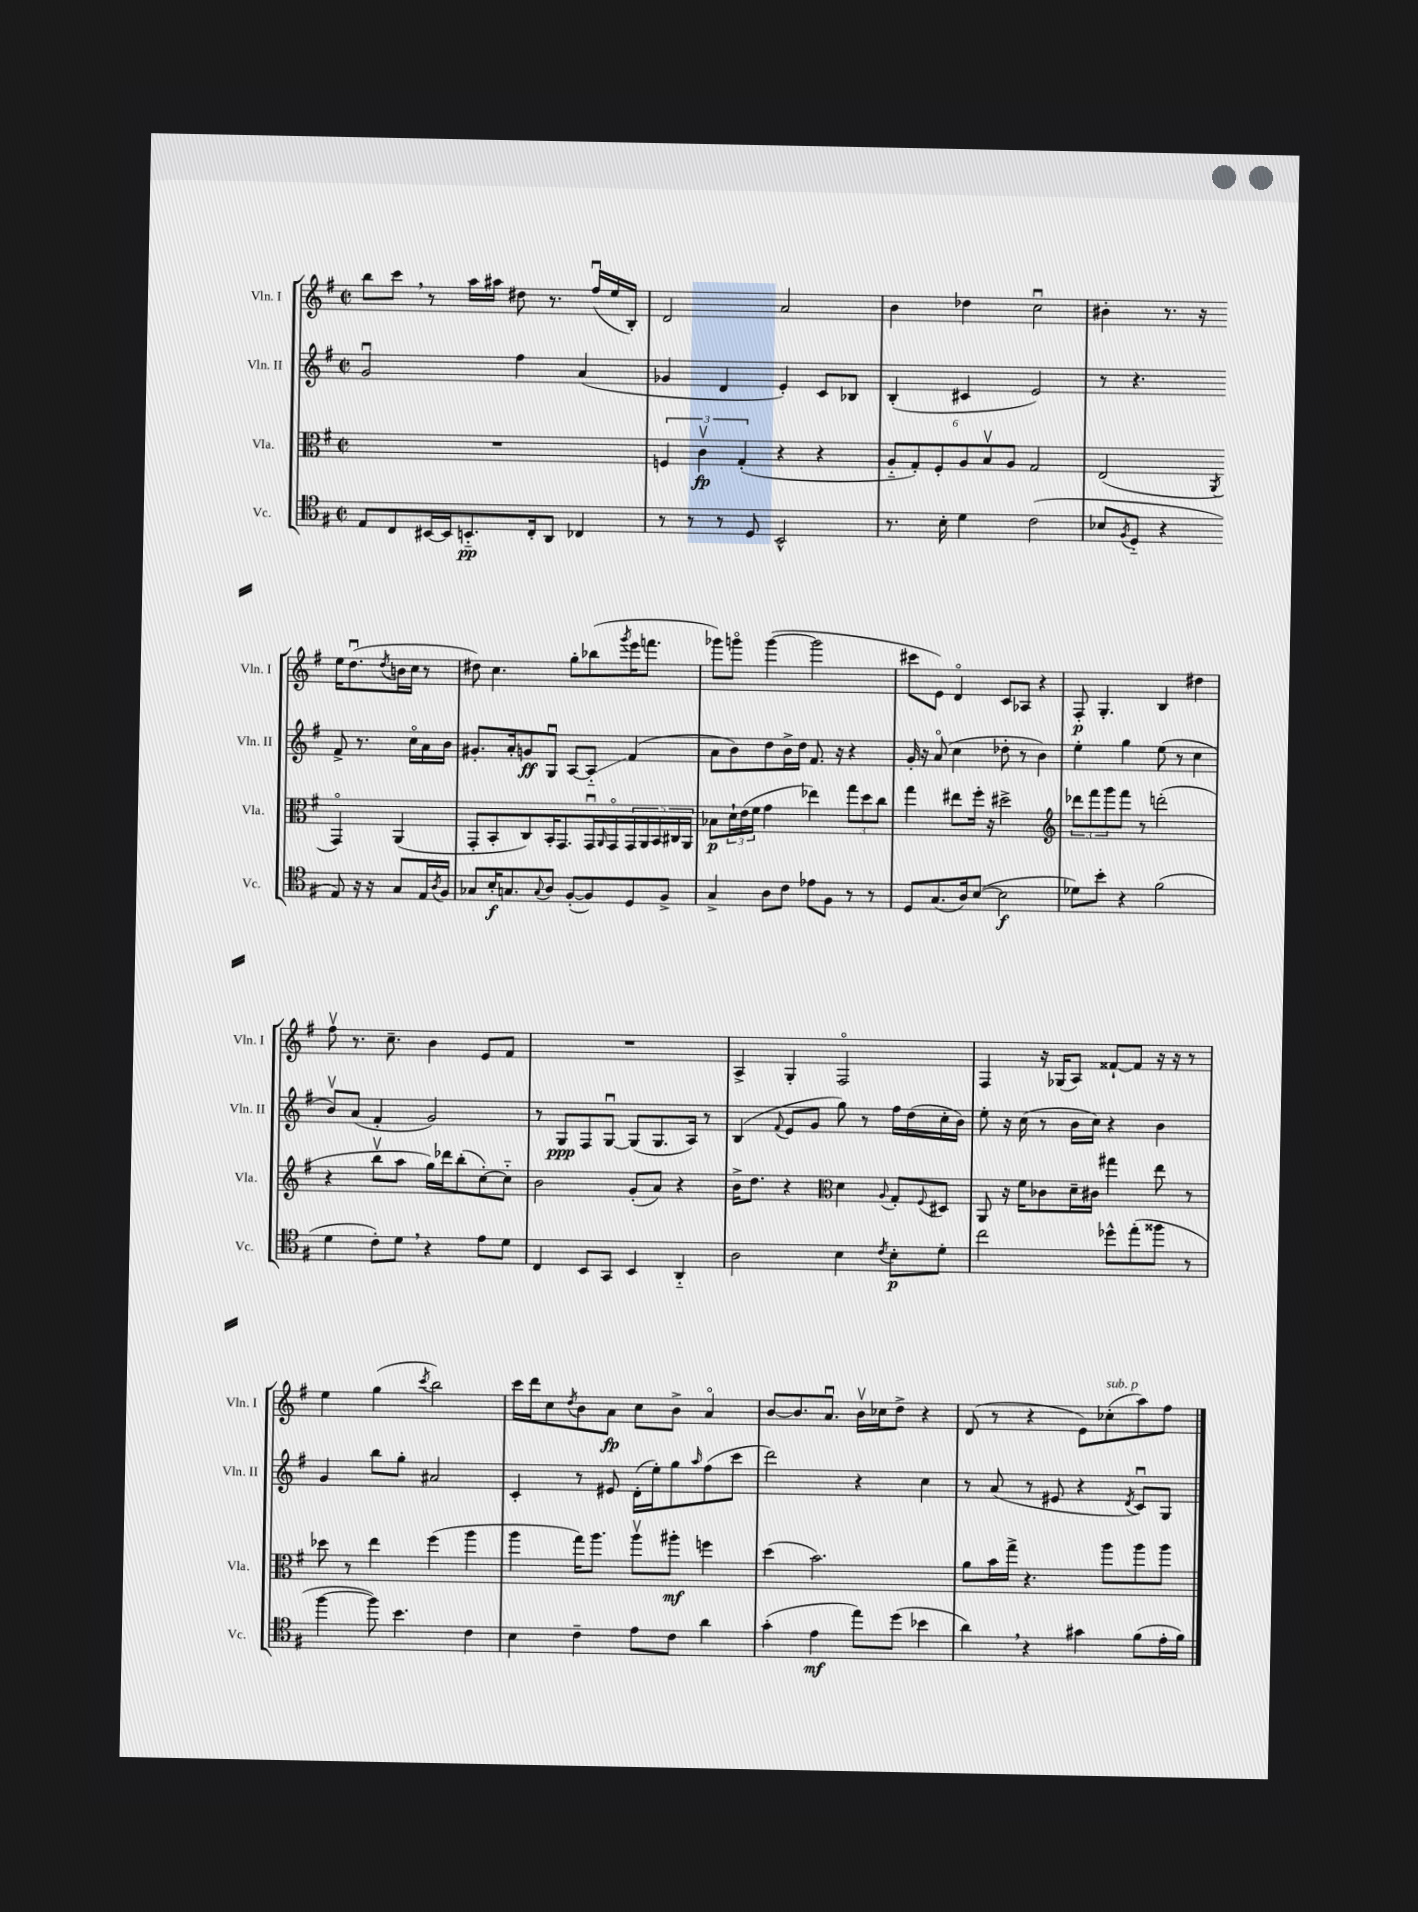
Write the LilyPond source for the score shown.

<<
\new StaffGroup <<
\new Staff = "s0" \with { instrumentName = "Vln. I" shortInstrumentName = "Vln. I" } {
    \clef treble \key g \major \defaultTimeSignature \time 2/2
    b''8 c'''8 \breathe r8 a''16 ais''16 dis''8 r8. fis''16\downbow( e''16 b16-.) |
    d'2 a'2 |
    b'4 des''4 c''2\downbow |
    bis'4-. r8. r16 e''16 d''8.\downbow( \acciaccatura { d''8 } b'16 c''16 r8 |
    dis''8) c''4. g''8-. bes''8( \acciaccatura { g'''8 } e'''16 f'''8. |
    ges'''8) g'''8\flageolet g'''4~( g'''2 |
    cis'''8 e'8) d'4\flageolet c'8 aes8 r4 |
    fis8-.\p g4.-. b4 dis''4 |
    fis''8\upbow r8. c''8.-- b'4 e'8 fis'8 |
    R1 |
    a4-> g4-. fis2\flageolet |
    fis4 r16 ges16( a8) fisis'8~-! fisis'8 r16 r16 r8 |
    e''4 g''4( \acciaccatura { c'''8 } b''2) |
    c'''16 d'''16 c''8 \acciaccatura { d''8 } b'8 a'8\fp c''8 b'8-> a'4\flageolet |
    b'8~ b'8. a'8.\downbow b'16\upbow ces''16 d''8-> r4 |
    d'8( r8 r4 e'8) ces''8-.^\markup { \italic "sub. p" }( a''8) fis''8 \bar "|." |
}
\new Staff = "s1" \with { instrumentName = "Vln. II" shortInstrumentName = "Vln. II" } {
    \clef treble \key g \major \defaultTimeSignature \time 2/2
    g'2\downbow fis''4 a'4( |
    ges'4 d'4 e'4-.) c'8 bes8 |
    b4-.( cis'4 e'2) |
    r8 r4. fis'8-> r8. c''16\flageolet a'16 b'16 |
    gis'8.-. a'16-. g'8\ff g8\downbow a8~ a8-_\glissando fis'4( |
    a'8 b'8) d''8 b'16-> d''16 fis'8. r16 r4 |
    g'16-. r16 a'8\flageolet( c''4 des''8-. r8 b'4) |
    e''4-. g''4 e''8( r8 c''4 |
    b'8\upbow) a'8( fis'4-. g'2) |
    r8 g8\ppp fis8 g8~\downbow g8( g8. a16) r8 |
    b4( \appoggiatura { fis'8 } e'8 g'8 g''8) r8 fis''16 d''16( c''16-. b'16) |
    e''8-. r16 c''16( r8 b'16 c''16) r4 b'4 |
    g'4 b''8 g''8-. ais'2 |
    c'4-. r8 eis'8 d'16-.( e''16-.) g''8 \grace { a''16 } fis''8( c'''8 |
    d'''2) r4 c''4 |
    r8 a'8( r8 eis'8 r4 \acciaccatura { d'8 } c'8\downbow) g8 \bar "|." |
}
\new Staff = "s2" \with { instrumentName = "Vla." shortInstrumentName = "Vla." } {
    \clef alto \key g \major \defaultTimeSignature \time 2/2
    R1 |
    \tuplet 3/2 { f4 c'4\upbow\fp g4-.( } r4 r4 |
    \tuplet 6/4 { a8-_ g8-.) fis8-. a8 b8\upbow a8 } g2 |
    e2( \acciaccatura { a,8 } g,4\flageolet) a,4( |
    g,8-. b,8-. c8) b,16-. g,8. g,16\downbow \grace { a,16 } g,16\flageolet \tuplet 5/4 { g,16 a,16 b,16 cis16 a,16 } |
    bes8\p \tuplet 3/2 { d'16-! e'16( fis'16 } g'4 ees''4) \tuplet 3/2 { g''8 d''8 c''8 } |
    g''4 eis''8 fis''16-. r16 dis''2-> |
    \clef treble \tuplet 3/2 { des'''8 fis'''8 g'''8 } fis'''8 r8 d'''2-.( |
    r4 b''8\upbow a''8 g''16) des'''16 b''8-.( c''8~-.) c''8-_ |
    b'2 g'8-.( a'8) r4 |
    b'16-> d''8. r4 \clef alto d'4 \appoggiatura { a8 } g8-. \appoggiatura { fis8 } dis8 |
    a,8 r16 fis'16 ces'8 d'16-- cis'16 gis''4 e''8 r8 |
    des''8 r8 e''4 fis''4( a''4 |
    a''4 g''16) a''8. a''8\upbow ais''8-.\mf f''4 |
    d''4( b'2.) |
    a'8 b'16 g''16-> r4. a''8 a''8 a''8 \bar "|." |
}
\new Staff = "s3" \with { instrumentName = "Vc." shortInstrumentName = "Vc." } {
    \clef tenor \key g \major \defaultTimeSignature \time 2/2
    e8 c8 bis,16~ bis,16 b,8.-_\pp c16-. a,8 ces4 |
    r8 r8 r8 d8 b,2-^ |
    r8. b16-. d'4 c'2( |
    bes8 \acciaccatura { fis8 } d8-_ r4 e8) r16 r16 g8 e16 \acciaccatura { a8 } fis16 |
    ges8 b16-.\f g8. \appoggiatura { g8 } a8 fis8~-.( fis8) d8 fis8-> |
    g4-> a8 c'8 ees'8 fis8 r8 r8 |
    d8 g8.( a16) b8~( b2\f |
    des'8) b'8-. r4 fis'2( |
    d'4 c'8-.) d'8 \breathe r4 e'8 d'8 |
    c4 b,8 g,8 b,4 a,4-_ |
    a2 b4 \acciaccatura { c'8 } b8-.\p d'8-. |
    c''2 des''8-^ e''8-.( fisis''8 r8 |
    fis''4~ fis''8) b'4. c'4 |
    b4 c'4-- e'8 c'8 a'4 |
    g'4-.( e'4\mf e''8) d''8( bes'4 |
    a'4) \breathe r4 gis'4 fis'8( e'16-. fis'16) \bar "|." |
}
>>
>>
\layout { \context { \Score \remove "Bar_number_engraver" } }
